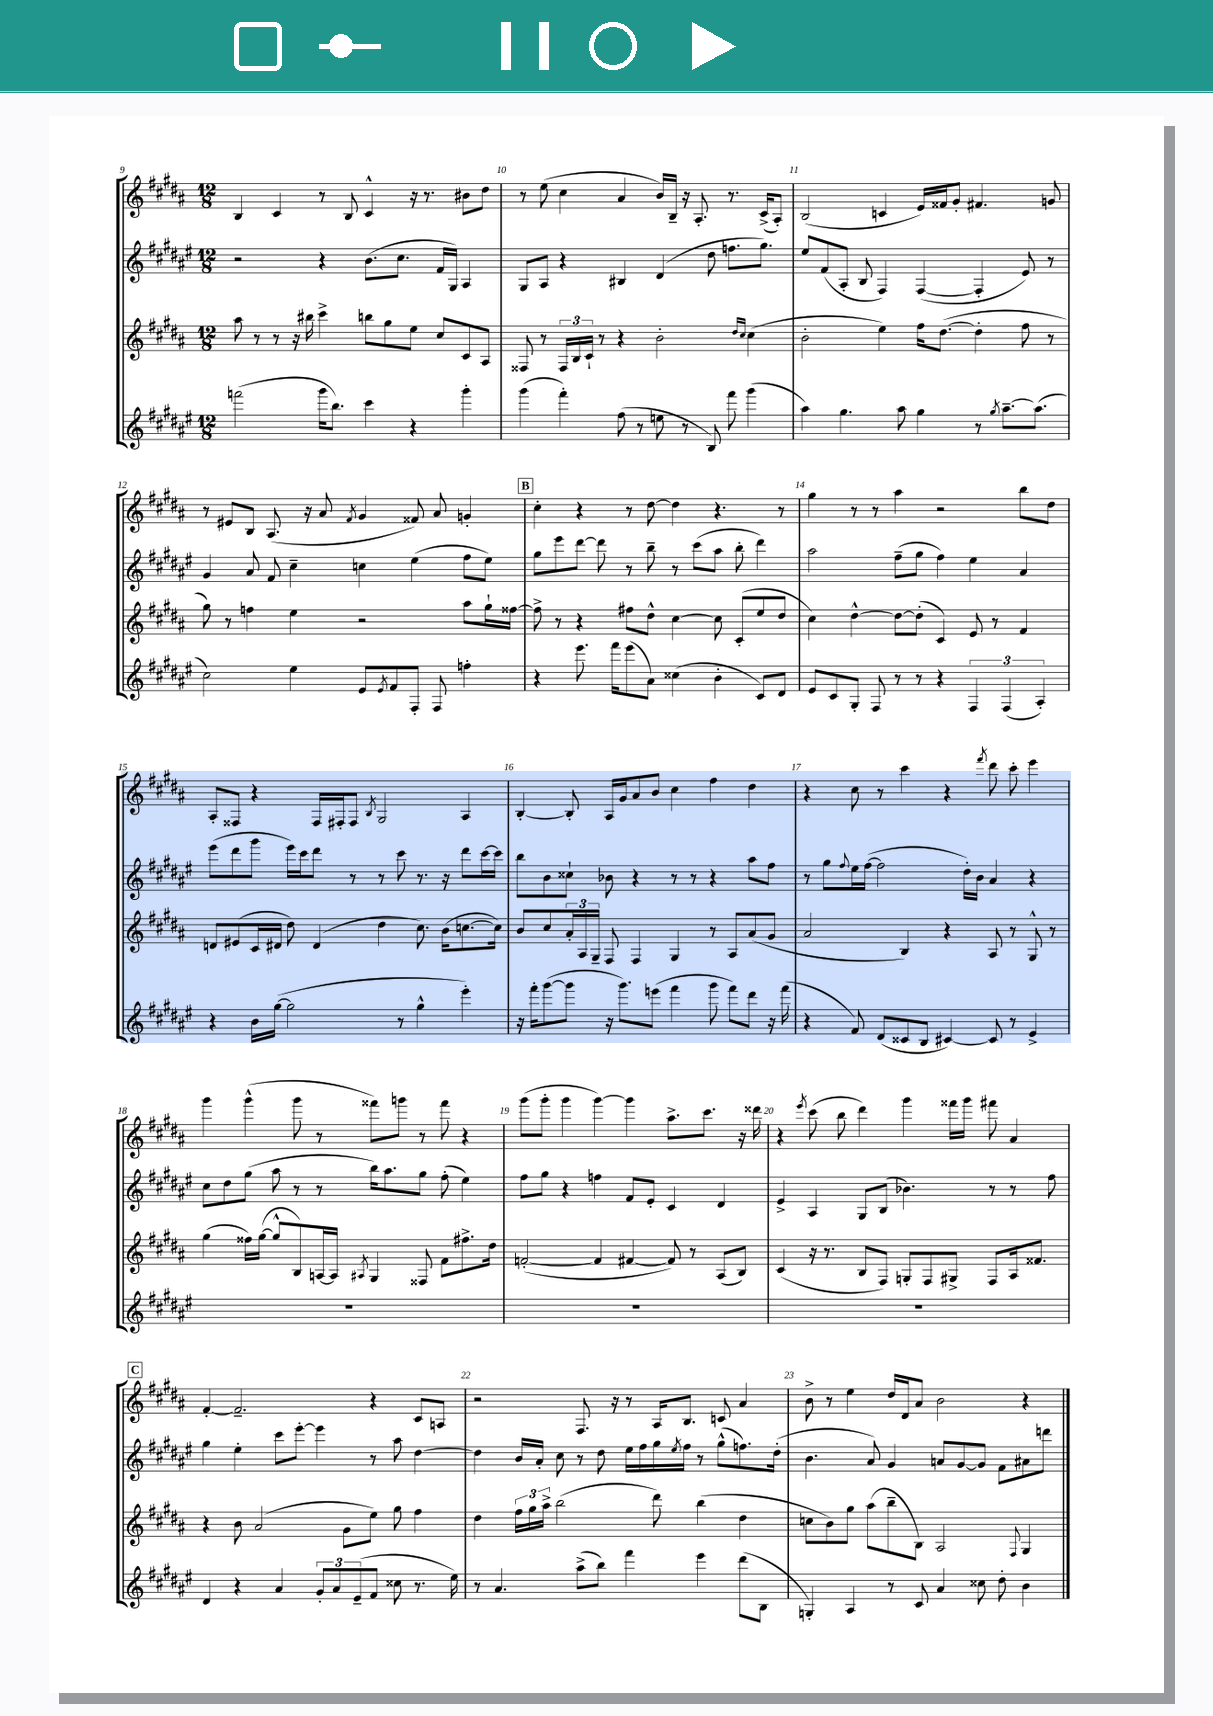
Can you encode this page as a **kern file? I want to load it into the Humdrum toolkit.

**kern	**kern	**kern	**kern
*staff4	*staff3	*staff2	*staff1
*clefG2	*clefG2	*clefG2	*clefG2
*k[f#c#g#d#a#e#]	*k[f#c#g#d#a#]	*k[f#c#g#d#a#e#]	*k[f#c#g#d#a#]
*M12/8	*M12/8	*M12/8	*M12/8
(2fff\	8aa#\	2r	4B/
.	8r	.	.
.	8r	.	4c#/
.	16r	.	.
.	16bb#\	.	.
16ggg#\LK	4ccc#^\	4r	8r
8.bb\J)	.	.	.
.	.	.	8B/
4ccc#\	8bb\L	(8.b\L	4c#^^/
.	8gg#\	.	.
.	.	8.cc#\J	.
4r	8ee\J	.	16r
.	.	.	8.r
.	8cc#/L	16f#/LL	.
.	.	16G#/JJ)	.
4ggg#'\	8c#/	4A#/	8b#\L
.	8A#/J	.	8dd#\J
=	=	=	=
(4ggg#\	8F##/	8G#/L	8r
.	8r	8A#/J	(8ee\
4fff#'\)	24F##/LL	4r	4cc#\
.	24B/	.	.
.	24c#`/JJ	.	.
.	8r	.	.
(8ff#\	4r	4B#/	4a#/
8r	.	.	.
8ee\	2b'\	(4d#/	16b/LL)
.	.	.	16B~/JJ
8r	.	.	16r
.	.	.	8.A#'/
8B/)	.	8dd#\	.
8fff#\	.	8.ff\L	8.r
.	16qqdd#/LL	.	.
.	16qqcc#/JJ	.	.
(4ggg#\	(4cc#\	.	.
.	.	8.gg#\J)	(16c#^/LK
.	.	.	8A#'/J)
=	=	=	=
4aa#\)	2b'\	8ee#/L	(2B/
.	.	(8f#/	.
4.gg#\	.	8A#'/J	.
.	.	8B/	.
.	4ee\)	4F#/)	4c/
8aa#\	.	.	.
4gg#\	16ff#\LK	([4F#/	16e/LL)
.	([8.dd#\J	.	16f##/J
.	.	.	8g#'/J
8r	4dd#'\]	4F#'/]	4.f#/
8qgg#/	.	.	.
[8.aa#~\L	.	.	.
.	8ff#\	8e#/)	.
(8.aa#\]J	.	.	.
.	8r	8r	8g/
=	=	=	=
2cc#\)	8gg#\)	4g#/	8r
.	8r	.	8e#/L
.	4ff\	8a#/	8B/J
.	.	8f#/	(8.A#/
4ee#\	4ee\	4cc#~\	.
.	.	.	16r
.	.	.	8a#/
.	.	.	8qf#/
8e#/L	2r	4cc\	4g#/
8qe#/	.	.	.
8f#/	.	.	.
8F#'/J	.	(4ee#\	8f##/)
8F#/	.	.	8a#/
4ff'\	8aa#\L	8ff#\L	4g'/
.	16gg#`\L	8ee#\J)	.
.	[16ff##\JJ	.	.
=	=	=	=
4r	8ff##^\]	8gg#\L	4cc#'\
.	8r	8eee#\	.
8.eee#\	4r	[8ddd#\J	4r
.	.	8ddd#\]	.
16fff#\LK	.	.	.
(8eee#\	8ff#\L	8r	8r
8a#\J)	8dd#^^\J	8bb~\	[8dd#\
(4cc##\	[4cc#\	8r	4dd#\]
.	.	(8ccc#\L	.
4b'\	8cc#\]	8aa#\J	4.r
.	(8c#'/L	8bb'\	.
8c#/L)	8ee/	4ddd#\)	.
8d#/J	8dd#/J	.	8r
=	=	=	=
8e#/L	4cc#\)	2aa#\	4gg#\
8c#/	.	.	.
8G#'/J	[4dd#^^\	.	8r
8F#/	.	.	8r
8r	8dd#\_L	(8ff#~\L	4aa#\
8r	(8dd#'\]J	8gg#\J	.
4r	4c#/)	4ff#\)	2r
6F#/	8e/	4ee#\	.
.	8r	.	.
(6F#/	.	.	.
.	4f#/	4a#/	8bb\L
6A#'/)	.	.	.
.	.	.	8dd#\J
=	=	=	=
4r	8d/L	(8eee#\L	8A#'/L
.	(8e#/	8ddd#\	8F##/J
16b\LL	16c#/L	8ggg#\J	4r
([16gg#\JJ	16d#/JJ	.	.
2gg#\]	8dd#\)	16eee#\LL)	.
.	.	16ccc#\J	.
.	(4d#/	8ddd#\J	16F##/LL
.	.	.	16F#'/J
.	.	8r	8F#/J
.	.	.	8qB/
.	4dd#\	8r	2G#/
8r	.	8ccc#\	.
4gg#^^\	8.cc#\)	8.r	.
.	(16b\LK	16r	.
4eee#'\)	[8.cc\	8ddd#\L	4A#/
.	.	[16ccc#\L	.
.	16cc\]Jk)	16ccc#\]JJ	.
=	=	=	=
16r	8b/L	8bb\L	[4B'/
16fff#'\LK	.	.	.
([8ggg#\	8cc#/	8b\	.
8ggg#\]J	24a#'/L	8cc##`\J	8B'/]
.	24A#/	.	.
.	24G#~/JJ	.	.
16r	8F#/	8b-\	16A#/LL
8.ggg#\L)	.	.	16g#/J
.	4F#/	4r	8a#/
(8eee\J	.	.	8b/J
4fff#\	4G#/	8r	4cc#\
.	.	8r	.
8ggg#\	8r	4r	4ff#\
8fff#\L)	8A#/L	.	.
8ddd#\J	(8a#/	8aa#\L	4dd#\
16r	8g#/J	8ff#\J	.
(16fff#\	.	.	.
=	=	=	=
4r	2a#/	8r	4r
.	.	8gg#\L	.
.	.	8qqff#/	.
8f#/)	.	16ee#\L	8cc#\
.	.	([16ff#\JJ	.
(8d#/L	.	2ff#\]	8r
8c##/	4B/)	.	4ccc#\
8B/J	.	.	.
[4c#/)	4r	.	4r
.	.	16dd#'\LL)	.
.	.	16b\JJ	.
.	.	.	8qfff#/
8c#/]	8A#/	4a#/	8ddd#\
8r	8r	.	8ccc#'\
4e#^/	8G#^^/	4r	4eee\
.	8r	.	.
=	=	=	=
1.r	(4gg#\	8cc#\L	4ggg#\
.	.	8dd#\	.
.	16ff##\LL)	(8gg#\J	(4ggg#^^\
.	([16gg#\JJ	.	.
.	8gg#^^/]L	8aa#\	.
.	8B/)	8r	8ggg#\
.	[16A/L	8r	8r
.	16A/]JJ	.	.
.	8qA#/	.	.
.	4G#/	16bb\LK)	8fff##\L)
.	.	8.aa#\	.
.	.	.	8ggg\J
.	8F##/	8gg#\J	8r
.	8f#\L	(8ff#'\	8fff##\
.	8.ff#^\	4ee#\)	4r
.	16dd#\Jk	.	.
=	=	=	=
1.r	([2f'/	8ff#\L	(8ggg#\L
.	.	8gg#\J	8ggg#'\J
.	.	4r	4ggg#\
.	4f/]	4ff\	[4ggg#\)
.	[4f#/	8f#/L	4ggg#\]
.	.	8e#'/J	.
.	8f#/])	4c#/	8.aa#^\L
.	8r	.	.
.	.	.	8.ccc#\J
.	(8A#/L	4d#/	.
.	8B/J)	.	16r
.	.	.	16ddd##\
=	=	=	=
1.r	(4c#/	4e#^/	4r
.	.	.	8qeee/
.	16r	4A#/	(8ccc#\
.	8.r	.	.
.	.	.	8bb\
.	8B/L	8G#/L	4ddd#\)
.	8F#/J)	(8B/J	.
.	8G'/L	4.b-\)	4ggg#\
.	8F#/	.	.
.	8G#^/J	.	16fff##\LL
.	.	.	16ggg#\JJ
.	8F#/L	8r	8fff#\
.	16A#/k	8r	4a#/
.	8.f##/J	.	.
.	.	8ff#\	.
=	=	=	=
4d#/	4r	4gg#\	[4f#'/
4r	8b\	4ee#'\	2.f#~/]
.	(2a#/	.	.
4a#/	.	8ccc#\L	.
.	.	[8eee#'\J	.
12g#'/L	.	4eee#\]	.
12a#/	.	.	.
.	8g#\L	.	.
(12e#~/	.	.	.
8f#/J	8ee\J)	8r	4r
8cc##\	8gg#\	8aa#\	.
8.r	4ff#\	[4dd#\	8c#/L
.	.	.	8A/J
16ee#\)	.	.	.
=	=	=	=
8r	4dd#\	4dd#\]	2r
4.a#/	.	.	.
.	24ff#\LL	16b/LL	.
.	24gg#\	.	.
.	.	16a#'/JJ	.
.	24aa#^\JJ	.	.
.	(2bb\	8cc#\	.
(8aa#^\L	.	8r	8.F#/
8bb\J)	.	8dd#\	.
.	.	.	16r
4fff#\	.	16ee#\LL	8r
.	.	16ff#\	.
.	8ddd#\)	16gg#\	16A#/LK
.	.	8qee#/	.
.	.	16ff#\JJ	8.B/J
4eee#\	(4bb\	8r	.
.	.	(8gg#^^\L	8c/
(8ddd#\L	4dd#\	8.ff\)	4a#/
8B\J	.	.	.
.	.	(16dd#'\Jk	.
=	=	=	=
4G'/)	8cc\L	4.b\	8b^\
.	8b\)	.	8r
4A#/	8gg#\J	.	4ee\
.	(8aa#\L	8a#/)	.
8r	8bb~\	4g#/	16dd#/LL
.	.	.	16d#/J
8c#/	8B\J)	.	8a#/J
4a#/	2A#/	8a/L	2b\
.	.	[8g#/	.
8cc##\	.	8g#/]J	.
8dd#'\	.	8f#\L	.
.	8qqF#/	.	.
4b\	4G#/	8a#\	4r
.	.	8ddd\J	.
==	==	==	==
*-	*-	*-	*-
